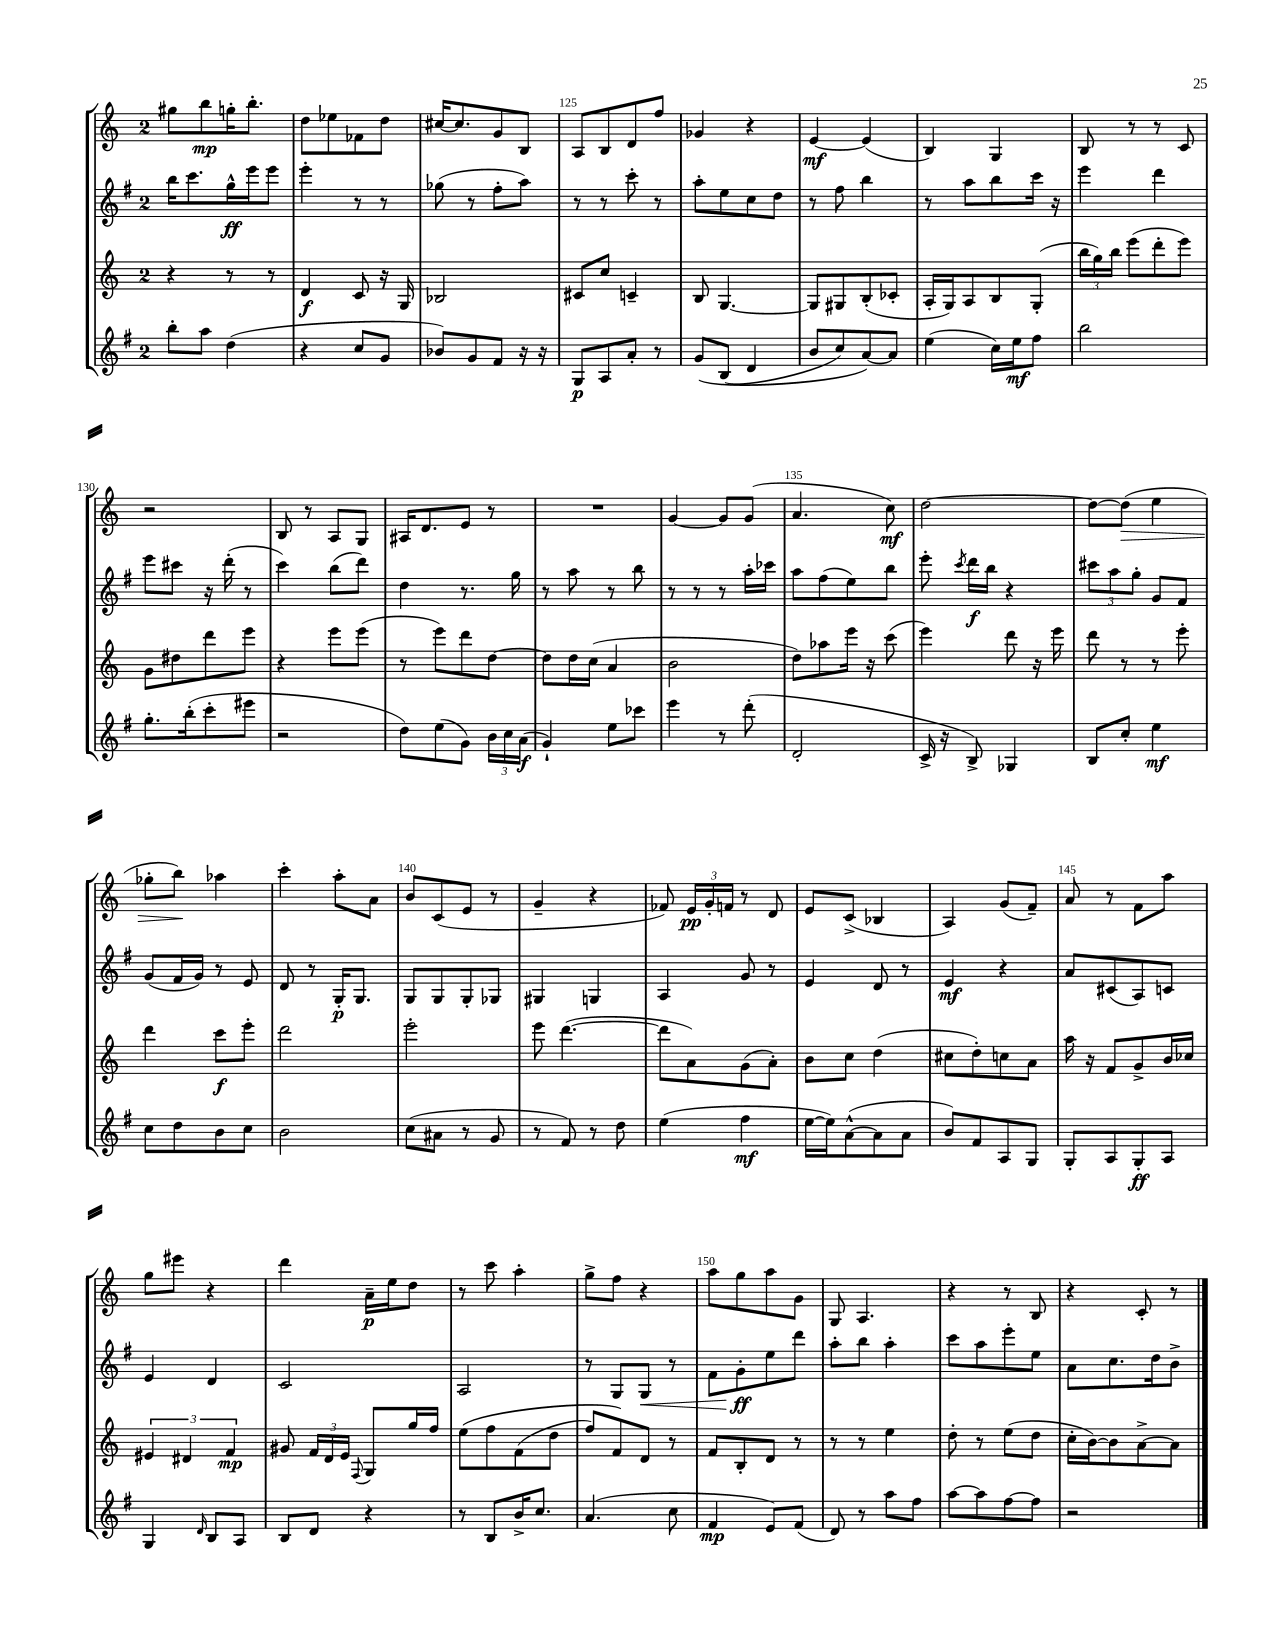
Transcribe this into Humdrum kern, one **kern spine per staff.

**kern	**dynam	**kern	**dynam	**kern	**dynam	**kern	**dynam
*part4	*part4	*part3	*part3	*part2	*part2	*part1	*part1
*staff4	*staff4	*staff3	*staff3	*staff2	*staff2	*staff1	*staff1
*clefG2	*	*clefG2	*	*clefG2	*	*clefG2	*
*k[f#]	*	*k[]	*	*k[f#]	*	*k[]	*
*M2/4	*	*M2/4	*	*M2/4	*	*M2/4	*
=122	=122	=122	=122	=122	=122	=122	=122
8bb'\L	.	4r	.	16bb\KL	.	8gg#X\L	.
.	.	.	.	8.ccc\	.	.	.
8aa\J	.	.	.	.	.	8bb\	mp
(4dd\	.	8r	.	16gg^^\L	ff	16ggn'\K	.
.	.	.	.	16eee\J	.	8.bb'\J	.
.	.	8r	.	8eee\J	.	.	.
=123	=123	=123	=123	=123	=123	=123	=123
4r	.	4d/	f	4eee'\	.	8dd\L	.
.	.	.	.	.	.	8ee-X\	.
8cc/L	.	8c/	.	8r	.	8f-X\	.
8g/J	.	16r	.	8r	.	8dd\J	.
.	.	16G/	.	.	.	.	.
=124	=124	=124	=124	=124	=124	=124	=124
8b-X/L)	.	2B-X/	.	(8gg-X\	.	[16cc#X/KL	.
.	.	.	.	.	.	8.cc#/]	.
8g/	.	.	.	8r	.	.	.
8f#/J	.	.	.	8ff#'\L	.	8g/	.
16r	.	.	.	8aa\J)	.	8B/J	.
16r	.	.	.	.	.	.	.
=125	=125	=125	=125	=125	=125	=125	=125
8G/L	p	8c#X/L	.	8r	.	8A/L	.
8A/	.	8cc/J	.	8r	.	8B/	.
8a'/J	.	4cn~/	.	8ccc'\	.	8d/	.
8r	.	.	.	8r	.	8ff/J	.
=126	=126	=126	=126	=126	=126	=126	=126
(8g/L	.	8B/	.	8aa'\L	.	4g-X/	.
(8B/J	.	[4.G/	.	8ee\	.	.	.
4d/	.	.	.	8cc\	.	4r	.
.	.	.	.	8dd\J	.	.	.
=127	=127	=127	=127	=127	=127	=127	=127
8b/L	.	8G/L]	.	8r	.	[4e/	mf
8cc/)	.	8G#X/	.	8ff#\	.	.	.
[8a/)	.	(8B'/	.	4bb\	.	(4e/]	.
8a/J]	.	8c-X'/J	.	.	.	.	.
=128	=128	=128	=128	=128	=128	=128	=128
(4ee\	.	16A'/LL	.	8r	.	4B/)	.
.	.	16G/J)	.	.	.	.	.
.	.	8A/	.	8aa\L	.	.	.
16cc\LL)	.	8B/	.	8bb\	.	4G/	.
16ee\J	mf	.	.	.	.	.	.
8ff#\J	.	(8G'/J	.	16ccc\Jk	.	.	.
.	.	.	.	16r	.	.	.
=129	=129	=129	=129	=129	=129	=129	=129
2bb\	.	24bb\LL	.	4eee\	.	8B/	.
.	.	24gg\)	.	.	.	.	.
.	.	24bb\JJ	.	.	.	.	.
.	.	(8eee\L	.	.	.	8r	.
.	.	8ddd'\	.	4ddd\	.	8r	.
.	.	8eee\J)	.	.	.	8c/	.
!!LO:LB:g=z
=130	=130	=130	=130	=130	=130	=130	=130
8.gg'\L	.	8g\L	.	8eee\L	.	2r	.
.	.	8dd#X\	.	8ccc#X\J	.	.	.
(16bb'\k	.	.	.	.	.	.	.
8ccc'\	.	8ddd\	.	16r	.	.	.
.	.	.	.	(16ddd'\	.	.	.
8eee#X\J	.	8eee\J	.	8r	.	.	.
=131	=131	=131	=131	=131	=131	=131	=131
2r	.	4r	.	4ccc\)	.	8B/	.
.	.	.	.	.	.	8r	.
.	.	8eee\L	.	(8bb\L	.	8A/L	.
.	.	(8eee\J	.	8ddd\J)	.	8G/J	.
=132	=132	=132	=132	=132	=132	=132	=132
8dd\L)	.	8r	.	4dd\	.	16A#X/KL	.
.	.	.	.	.	.	8.d/	.
(8ee\	.	8eee\L)	.	.	.	.	.
8g\J)	.	8ddd\	.	8.r	.	8e/J	.
24b\LL	.	[8dd\J	.	.	.	8r	.
24cc\	.	.	.	.	.	.	.
.	.	.	.	16gg\	.	.	.
(24a\JJ	f	.	.	.	.	.	.
=133	=133	=133	=133	=133	=133	=133	=133
4g`/)	.	8dd\L]	.	8r	.	2r	.
.	.	16dd\L	.	8aa\	.	.	.
.	.	(16cc\JJ	.	.	.	.	.
8ee\L	.	4a/	.	8r	.	.	.
8ccc-X\J	.	.	.	8bb\	.	.	.
=134	=134	=134	=134	=134	=134	=134	=134
4eee\	.	2b\	.	8r	.	[4g/	.
.	.	.	.	8r	.	.	.
8r	.	.	.	8r	.	8g/L]	.
(8ddd'\	.	.	.	16aa'\LL	.	(8g/J	.
.	.	.	.	16ccc-X\JJ	.	.	.
=135	=135	=135	=135	=135	=135	=135	=135
2d'/	.	8dd\L)	.	8aa\L	.	4.a/	.
.	.	8aa-X\	.	(8ff#\	.	.	.
.	.	16eee\Jk	.	8ee\)	.	.	.
.	.	16r	.	.	.	.	.
.	.	(8ccc\	.	8bb\J	.	8cc\)	mf
=136	=136	=136	=136	=136	=136	=136	=136
16c^/	.	4eee\)	.	8eee'\	.	[2dd\	.
16r	.	.	.	.	.	.	.
.	.	.	.	8qccc/	.	.	.
8B^/)	.	.	.	16ddd\LL	f	.	.
.	.	.	.	16bb\JJ	.	.	.
4G-X/	.	8ddd\	.	4r	.	.	.
.	.	16r	.	.	.	.	.
.	.	16eee\	.	.	.	.	.
=137	=137	=137	=137	=137	=137	=137	=137
8B/L	.	8ddd\	.	12ccc#X\L	.	8dd\L_	.
.	.	.	.	12aa\	.	.	.
!	!	!	!	!	!	!	!LO:HP:b
8cc'/J	.	8r	.	.	.	(8dd\J]	>
.	.	.	.	12gg'\J	.	.	.
4ee\	mf	8r	.	8g/L	.	4ee\	.
.	.	8eee'\	.	8f#/J	.	.	.
!!LO:LB:g=z
=138	=138	=138	=138	=138	=138	=138	=138
8cc\L	.	4ddd\	.	(8g/L	.	8gg-X'\L	.
8dd\	.	.	.	16f#/L	.	8bb\J)	.
.	.	.	.	16g/JJ)	.	.	.
8b\	.	8ccc\L	f	8r	.	4aa-X\	]
8cc\J	.	8eee'\J	.	8e/	.	.	.
=139	=139	=139	=139	=139	=139	=139	=139
2b\	.	2ddd\	.	8d/	.	4ccc'\	.
.	.	.	.	8r	.	.	.
.	.	.	.	16G'/KL	p	8aa'\L	.
.	.	.	.	8.G/J	.	.	.
.	.	.	.	.	.	8a\J	.
=140	=140	=140	=140	=140	=140	=140	=140
(8cc\L	.	2eee'\	.	8G/L	.	8b/L	.
8a#X\J	.	.	.	8G/	.	(8c/	.
8r	.	.	.	8G'/	.	8e/J	.
8g/	.	.	.	8G-X/J	.	8r	.
=141	=141	=141	=141	=141	=141	=141	=141
8r	.	8eee\	.	4G#X/	.	4g~/	.
8f#/)	.	([4.ddd\	.	.	.	.	.
8r	.	.	.	4Gn/	.	4r	.
8dd\	.	.	.	.	.	.	.
=142	=142	=142	=142	=142	=142	=142	=142
(4ee\	.	8ddd\L]	.	4A/	.	8f-X/)	.
.	.	8a\)	.	.	.	24e/LL	pp
.	.	.	.	.	.	24g'/	.
.	.	.	.	.	.	24fn/JJ	.
4ff#\	mf	(8g\	.	8g/	.	8r	.
.	.	8a'\J)	.	8r	.	8d/	.
=143	=143	=143	=143	=143	=143	=143	=143
[16ee\LL	.	8b\L	.	4e/	.	8e/L	.
16ee\J])	.	.	.	.	.	.	.
([8a^^\	.	8cc\J	.	.	.	(8c^/J	.
8a\]	.	(4dd\	.	8d/	.	4B-X/	.
8a\J	.	.	.	8r	.	.	.
=144	=144	=144	=144	=144	=144	=144	=144
8b/L)	.	8cc#X\L	.	4e/	mf	4A/)	.
8f#/	.	8dd'\)	.	.	.	.	.
8A/	.	8ccn\	.	4r	.	(8g/L	.
8G/J	.	8a\J	.	.	.	8f~/J)	.
=145	=145	=145	=145	=145	=145	=145	=145
8G'/L	.	16aa\	.	8a/L	.	8a/	.
.	.	16r	.	.	.	.	.
8A/	.	8f/L	.	(8c#X/	.	8r	.
8G'/	ff	8g^/	.	8A/)	.	8f\L	.
8A/J	.	16b/L	.	8cn/J	.	8aa\J	.
.	.	16cc-X/JJ	.	.	.	.	.
!!LO:LB:g=z
=146	=146	=146	=146	=146	=146	=146	=146
4G/	.	6e#X/	.	4e/	.	8gg\L	.
.	.	.	.	.	.	8eee#X\J	.
.	.	6d#X/	.	.	.	.	.
16qqd/	.	.	.	.	.	.	.
8B/L	.	.	.	4d/	.	4r	.
.	.	6f/	mp	.	.	.	.
8A/J	.	.	.	.	.	.	.
=147	=147	=147	=147	=147	=147	=147	=147
8B/L	.	8g#X/	.	2c/	.	4ddd\	.
8d/J	.	24f/LL	.	.	.	.	.
.	.	24d/	.	.	.	.	.
.	.	24e/JJ	.	.	.	.	.
.	.	8qqF/	.	.	.	.	.
4r	.	8G/L	.	.	.	16a~\LL	p
.	.	.	.	.	.	16ee\J	.
.	.	16gg/L	.	.	.	8dd\J	.
.	.	16ff/JJ	.	.	.	.	.
=148	=148	=148	=148	=148	=148	=148	=148
8r	.	(8ee\L	.	2A/	.	8r	.
8B/L	.	8ff\	.	.	.	8ccc\	.
16b^/K	.	(8f\	.	.	.	4aa'\	.
8.cc/J	.	.	.	.	.	.	.
.	.	8dd\J	.	.	.	.	.
=149	=149	=149	=149	=149	=149	=149	=149
(4.a/	.	8ff/L)	.	8r	.	8gg^\L	.
.	.	8f/)	.	8G/L	.	8ff\J	.
!	!	!	!	!	!LO:HP:b	!	!
.	.	8d/J	.	8G/J	<	4r	.
8cc\	.	8r	.	8r	.	.	.
=150	=150	=150	=150	=150	=150	=150	=150
4f#/	mp	8f/L	.	8f#\L	.	8aa\L	.
.	.	8B'/	.	8g'\	ff	8gg\	.
8e/L)	.	8d/J	.	8ee\	[	8aa\	.
(8f#/J	.	8r	.	8ddd\J	.	8g\J	.
=151	=151	=151	=151	=151	=151	=151	=151
8d/)	.	8r	.	8aa'\L	.	8G/	.
8r	.	8r	.	8bb\J	.	4.A/	.
8aa\L	.	4ee\	.	4aa'\	.	.	.
8ff#\J	.	.	.	.	.	.	.
=152	=152	=152	=152	=152	=152	=152	=152
[8aa\L	.	8dd'\	.	8ccc\L	.	4r	.
8aa\]	.	8r	.	8aa\	.	.	.
[8ff#\	.	(8ee\L	.	8eee'\	.	8r	.
8ff#\J]	.	8dd\J	.	8ee\J	.	8B/	.
=153	=153	=153	=153	=153	=153	=153	=153
2r	.	16cc'\LL	.	8a\L	.	4r	.
.	.	[16b\J)	.	.	.	.	.
.	.	8b\]	.	8.cc\	.	.	.
.	.	[8a^\	.	.	.	8c'/	.
.	.	.	.	16dd\k	.	.	.
.	.	8a\J]	.	8b^\J	.	8r	.
==	==	==	==	==	==	==	==
*-	*-	*-	*-	*-	*-	*-	*-
